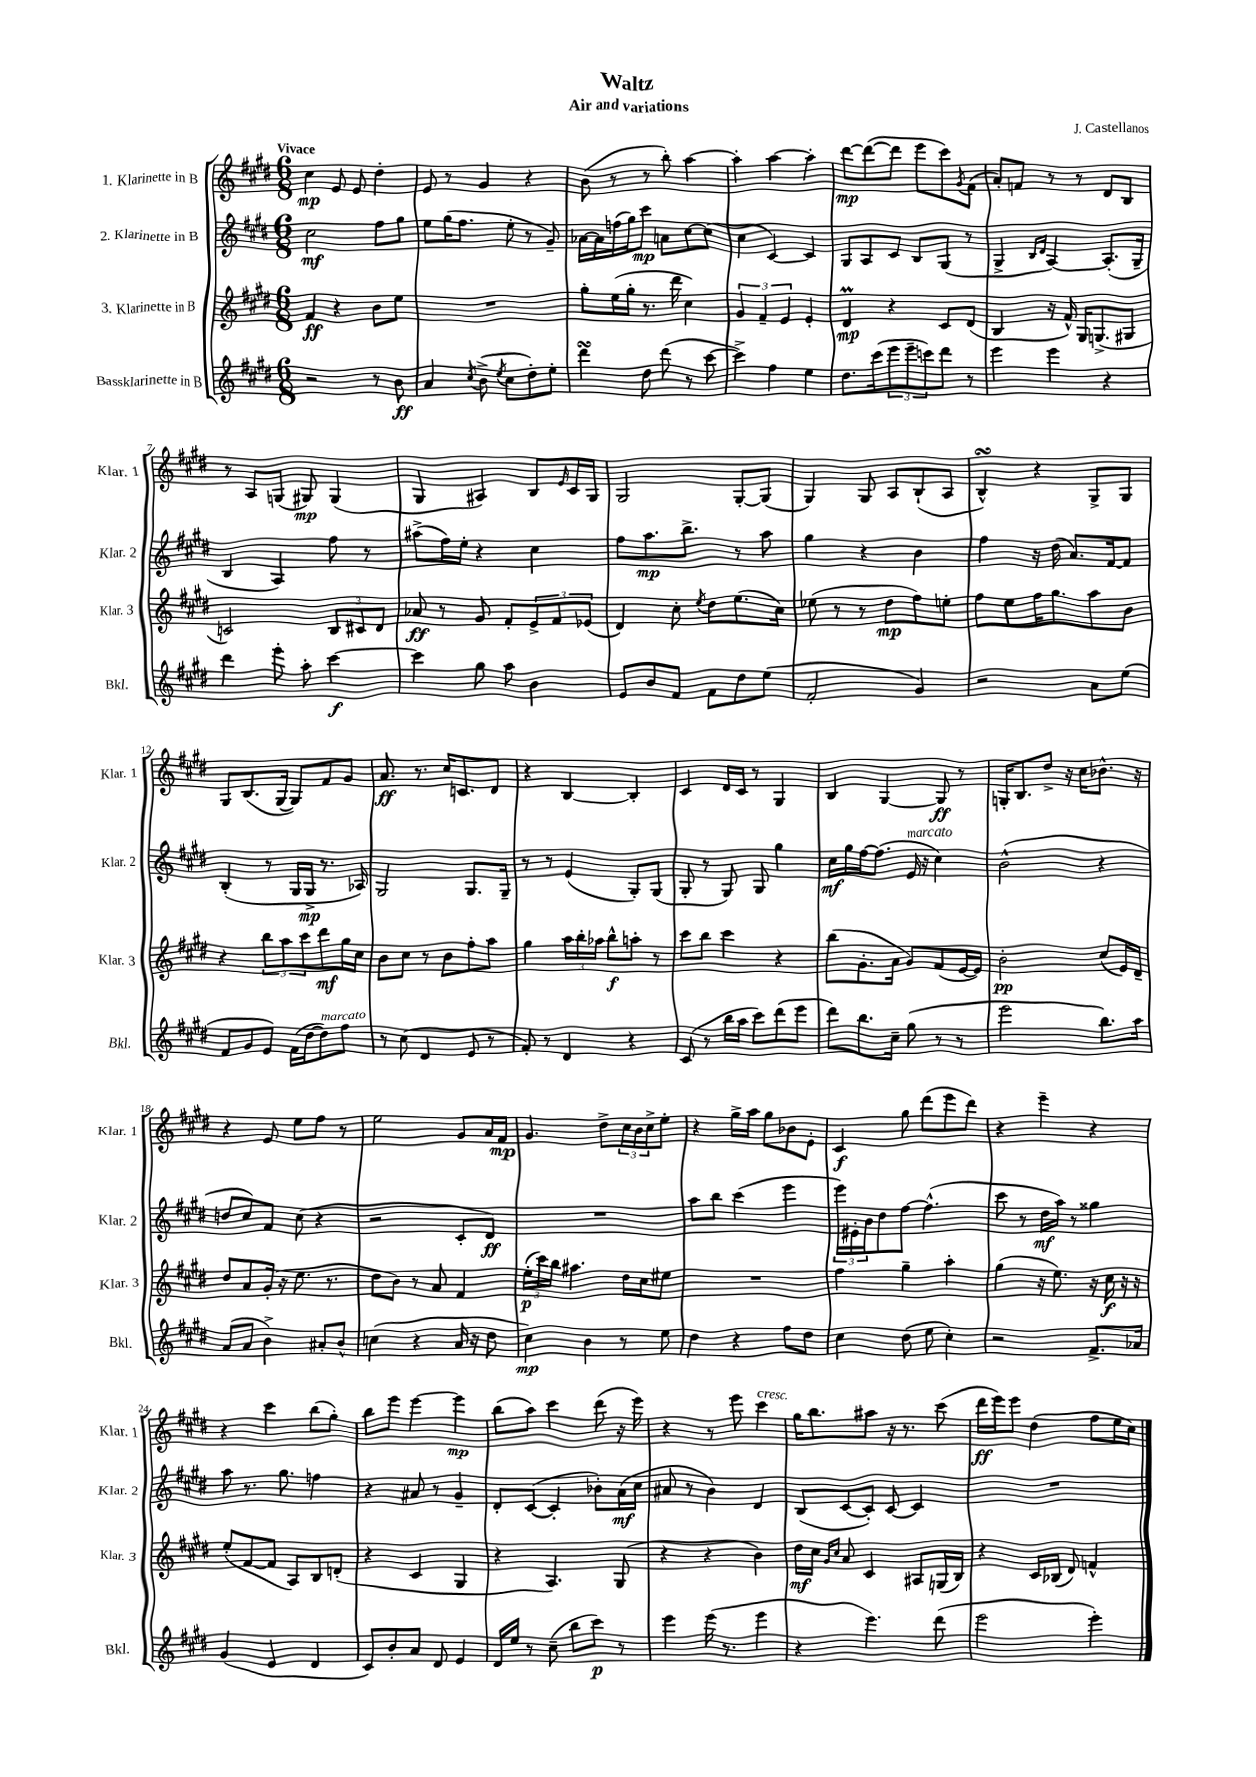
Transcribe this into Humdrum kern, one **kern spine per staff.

**kern	**dynam	**kern	**dynam	**kern	**dynam	**kern	**dynam
*part4	*part4	*part3	*part3	*part2	*part2	*part1	*part1
*staff4	*staff4	*staff3	*staff3	*staff2	*staff2	*staff1	*staff1
*I"Bassklarinette in B	*	*I"3. Klarinette in B	*	*I"2. Klarinette in B	*	*I"1. Klarinette in B	*
*I'Bkl.	*	*I'Klar. 3	*	*I'Klar. 2	*	*I'Klar. 1	*
*clefG2	*	*clefG2	*	*clefG2	*	*clefG2	*
*k[f#c#g#d#]	*	*k[f#c#g#d#]	*	*k[f#c#g#d#]	*	*k[f#c#g#d#]	*
*M6/8	*	*M6/8	*	*M6/8	*	*M6/8	*
=1	=1	=1	=1	=1	=1	=1	=1
!	!	!	!	!	!	!LO:TX:a:B:t=Vivace	!
2r	.	4f#/	ff	2cc#\	mf	4cc#\	mp
.	.	4r	.	.	.	8e/	.
.	.	.	.	.	.	8e/	.
8r	.	8b\L	.	8ff#\L	.	4dd#'\	.
8b\	ff	8ee\J	.	8gg#\J	.	.	.
=2	=2	=2	=2	=2	=2	=2	=2
4a/	.	2.r	.	8ee\L	.	8e/	.
.	.	.	.	(16gg#\K	.	8r	.
.	.	.	.	8.ff#\J	.	.	.
8qcc#/	.	.	.	.	.	.	.
(8b^\	.	.	.	.	.	4g#/	.
8qee/	.	.	.	.	.	.	.
8cc#\L	.	.	.	8ee'\	.	.	.
8dd#'\)	.	.	.	8r	.	4r	.
8ee'\J	.	.	.	8g#~/)	.	.	.
=3	=3	=3	=3	=3	=3	=3	=3
4ddd#sSsS\	.	8gg#'\L	.	[16a-X\LL	.	(8b\	.
.	.	.	.	16a-\]	.	.	.
.	.	(16ee\L	.	(16ffn\	.	8r	.
.	.	16gg#'\JJ	.	16gg#\J)	.	.	.
8dd#\	.	8.r	.	8ccc#\J	mp	8r	.
(8ddd#\	.	.	.	8an\L	.	8bb'\)	.
.	.	16ddd#\	.	.	.	.	.
8r	.	4cc#\)	.	[8cc#\	.	[4aa\	.
[8ccc#\	.	.	.	(8cc#\J]	.	.	.
=4	=4	=4	=4	=4	=4	=4	=4
4ccc#^\])	.	6g#/	.	4cc#\	.	4aa'\]	.
.	.	6f#~/	.	.	.	.	.
4ff#\	.	.	.	[4c#/)	.	[4aa\	.
.	.	6e/	.	.	.	.	.
4ee\	.	4e'/	.	4c#/]	.	4aa'\]	.
=5	=5	=5	=5	=5	=5	=5	=5
8.dd#\L	.	4d#m/	mp	8G#/L	.	[8ddd#\L	mp
.	.	.	.	8A/	.	(8ddd#\_	.
(16ccc#\k	.	.	.	.	.	.	.
12eee\	.	4r	.	8c#/J	.	8ddd#\J]	.
12eee~\	.	.	.	.	.	.	.
.	.	.	.	8B/L	.	8eee\L	.
12cccn\)	.	.	.	.	.	.	.
8ddd#\J	.	8c#/L	.	(8G#/J	.	8ccc#\)	.
.	.	.	.	.	.	8qg#/	.
8r	.	(8d#/J	.	8r	.	(8f#\J	.
=6	=6	=6	=6	=6	=6	=6	=6
4eee\	.	4B/	.	4G#^/	.	8a'/L)	.
.	.	.	.	.	.	8fn/J	.
.	.	.	.	16qqB/LL	.	.	.
.	.	.	.	16qqd#/JJ	.	.	.
4eee\	.	16r	.	[4A/)	.	8r	.
.	.	16f#^^/)	.	.	.	.	.
.	.	16G#/KL	.	.	.	8r	.
.	.	(8.Gn^/	.	.	.	.	.
4r	.	.	.	(8.A'/L]	.	8d#/L	.
.	.	8G#X/J	.	.	.	8B/J	.
.	.	.	.	16G#~/Jk	.	.	.
!!LO:LB:g=z
=7	=7	=7	=7	=7	=7	=7	=7
4ddd#\	.	2cn/)	.	4B/	.	8r	.
.	.	.	.	.	.	8A/L	.
8eee'\	.	.	.	4A/)	.	(8Gn/J	.
8aa'\	.	.	.	.	.	8G#X/)	mp
[4ccc#\	f	12B/L	.	8ff#\	.	(4G#/	.
.	.	12c#X/	.	.	.	.	.
.	.	.	.	8r	.	.	.
.	.	12d#/J	.	.	.	.	.
=8	=8	=8	=8	=8	=8	=8	=8
4ccc#\]	.	8a-X/	ff	(8aa#X^\L	.	4G#/	.
.	.	8r	.	16ff#\L)	.	.	.
.	.	.	.	16ee'\JJ	.	.	.
8gg#\	.	8g#/	.	4r	.	4A#X/)	.
8aa\	.	8f#'/L	.	.	.	.	.
4b\	.	12e^/	.	4cc#\	.	8B/L	.
.	.	12f#/	.	.	.	.	.
.	.	.	.	.	.	16qqe/	.
.	.	.	.	.	.	16c#/L	.
.	.	(12e-X/J	.	.	.	.	.
.	.	.	.	.	.	16G#/JJ	.
=9	=9	=9	=9	=9	=9	=9	=9
8e/L	.	4d#/)	.	8ff#\L	.	2G#/	.
8b/	.	.	.	8.aa\	mp	.	.
8f#/J	.	8cc#'\	.	.	.	.	.
.	.	.	.	8.bb^\J	.	.	.
.	.	8qee/	.	.	.	.	.
8f#\L	.	8dd#\L	.	.	.	.	.
8dd#\	.	(8.ee\	.	8r	.	[8G#'/L	.
(8ee\J	.	.	.	8aa\	.	(8G#/J]	.
.	.	16cc#\Jk)	.	.	.	.	.
=10	=10	=10	=10	=10	=10	=10	=10
2f#'/	.	(8ee-X\	.	4gg#\	.	4G#/)	.
.	.	8r	.	.	.	.	.
.	.	8r	.	4r	.	8G#/	.
.	.	8dd#\L	mp	.	.	8A/L	.
4g#/)	.	8ff#\)	.	4b\	.	(8B`/	.
.	.	8een'\J	.	.	.	8A/J	.
=11	=11	=11	=11	=11	=11	=11	=11
2r	.	8ff#\L	.	4ff#\	.	4BsSSS^^/)	.
.	.	8ee\	.	.	.	.	.
.	.	16ff#\K	.	16r	.	4r	.
.	.	8.gg#\	.	(16dd#\	.	.	.
.	.	.	.	8.a/L)	.	.	.
8a\L	.	8aa\	.	.	.	8G#^/L	.
.	.	.	.	[16f#/k	.	.	.
(8ee\J	.	8b\J	.	8f#/J]	.	8G#/J	.
!!LO:LB:g=z
=12	=12	=12	=12	=12	=12	=12	=12
8f#/L	.	4r	.	(4B'/	.	8G#/L	.
8g#/	.	.	.	.	.	(8.B/	.
8e/J)	.	12bb\L	.	8r	.	.	.
.	.	.	.	.	.	[16G#/Jk	.
.	.	12aa\	.	.	.	.	.
(16f#\LL	.	.	.	16G#/LL	.	8G#/L])	.
.	.	12ccc#\	.	.	.	.	.
[16dd#\J	.	.	.	16G#^/JJ	mp	.	.
!LO:TX:a:i:t=marcato	!	!	!	!	!	!	!
8dd#\])	.	8ddd#\	mf	8.r	.	8f#/	.
8ff#\J	.	16gg#\L	.	.	.	8g#/J	.
.	.	16cc#\JJ	.	16A-X/)	.	.	.
=13	=13	=13	=13	=13	=13	=13	=13
8r	.	8b\L	.	2G#/	.	8.a/	ff
(8cc#\	.	8cc#\J	.	.	.	.	.
.	.	.	.	.	.	8.r	.
4d#/	.	8r	.	.	.	.	.
.	.	8b\L	.	.	.	16cc#/KL	.
.	.	.	.	.	.	8.cn/	.
8e/	.	8ff#'\	.	8.G#/L	.	.	.
8r	.	8aa\J	.	.	.	8d#/J	.
.	.	.	.	16G#~/Jk	.	.	.
=14	=14	=14	=14	=14	=14	=14	=14
8f#'/)	.	4gg#\	.	8r	.	4r	.
8r	.	.	.	8r	.	.	.
4d#/	.	24aa\LL	.	(4e/	.	[4B/	.
.	.	24bb'\	.	.	.	.	.
.	.	24aa-X\JJ	.	.	.	.	.
.	.	8bb^^\L	f	.	.	.	.
4r	.	8aan'\J	.	8G#'/L)	.	4B'/]	.
.	.	8r	.	(8G#/J	.	.	.
=15	=15	=15	=15	=15	=15	=15	=15
(8c#/	.	8ccc#\L	.	8G#'/	.	4c#/	.
8r	.	8bb\J	.	8r	.	.	.
16bb\LL	.	4ccc#\	.	8G#/)	.	16d#/LL	.
16aa\JJ	.	.	.	.	.	16c#/JJ	.
8ccc#\L)	.	.	.	8G#/	.	8r	.
(8ddd#\	.	4r	.	4gg#\	.	4G#/	.
8eee\J	.	.	.	.	.	.	.
=16	=16	=16	=16	=16	=16	=16	=16
8ddd#\L)	.	(8bb\L	.	16cc#\LL	mf	4B/	.
.	.	.	.	16gg#\	.	.	.
8.bb\	.	8.g#'\	.	[16ff#\J	.	.	.
.	.	.	.	(8.ff#\J]	.	.	.
.	.	.	.	.	.	[4G#/	.
16cc#~\Jk	.	16a\Jk	.	.	.	.	.
!	!	!	!	!LO:TX:a:i:t=marcato	!	!	!
(8gg#\	.	8g#/L)	.	16e/	.	.	.
.	.	.	.	16r	.	.	.
8r	.	(8f#/	.	4cc#\)	.	8G#/]	ff
8r	.	[16e/L	.	.	.	8r	.
.	.	16e/JJ])	.	.	.	.	.
=17	=17	=17	=17	=17	=17	=17	=17
2eee\	.	2b'\	pp	(2b^^\	.	16Gn'/KL	.
.	.	.	.	.	.	8.B/	.
.	.	.	.	.	.	8dd#^/J	.
.	.	.	.	.	.	16r	.
.	.	.	.	.	.	16cc#\KL	.
8.bb\L)	.	(8cc#/L	.	4r	.	8.b-X^^\J	.
.	.	16e/L)	.	.	.	.	.
16aa\Jk	.	16d#~/JJ	.	.	.	16r	.
!!LO:LB:g=z
=18	=18	=18	=18	=18	=18	=18	=18
(8a/L	.	8dd#/L	.	8ddn/L	.	4r	.
8a/J	.	8a/	.	8cc#/)	.	.	.
4b^\)	.	(16g#'/Jk	.	8f#/J	.	8e/	.
.	.	16r	.	.	.	.	.
.	.	8.ee\	.	(8cc#\	.	8ee\L	.
8a#X'/L	.	.	.	4r	.	8ff#\J	.
.	.	8.r	.	.	.	.	.
8b^^/J	.	.	.	.	.	8r	.
=19	=19	=19	=19	=19	=19	=19	=19
(4ccn\	.	8dd#\L	.	2r	.	2ee\	.
.	.	8b\J)	.	.	.	.	.
4r	.	8r	.	.	.	.	.
.	.	8a/	.	.	.	.	.
16a/	.	4f#/	.	8c#'/L	.	8g#/L	.
16r	.	.	.	.	.	.	.
8dd#\	.	.	.	8d#/J)	ff	16a/L	.
.	.	.	.	.	.	16f#/JJ	mp
=20	=20	=20	=20	=20	=20	=20	=20
4cc#\)	mp	(24ee'\LL	p	2.r	.	4.g#/	.
.	.	24ccc#\)	.	.	.	.	.
.	.	24bb\JJ	.	.	.	.	.
.	.	4.aa#X\	.	.	.	.	.
4b\	.	.	.	.	.	.	.
.	.	.	.	.	.	8dd#^\L	.
8r	.	16dd#\LL	.	.	.	24cc#\L	.
.	.	.	.	.	.	24b\	.
.	.	16cc#\J	.	.	.	.	.
.	.	.	.	.	.	24cc#^\J	.
8ee\	.	8ee#X\J	.	.	.	8ee'\J	.
=21	=21	=21	=21	=21	=21	=21	=21
4dd#\	.	2.r	.	8aa\L	.	4r	.
.	.	.	.	8bb\J	.	.	.
4r	.	.	.	(4ccc#\	.	16gg#^\LL	.
.	.	.	.	.	.	16aa\JJ	.
.	.	.	.	.	.	8gg#\L	.
8ff#\L	.	.	.	4eee\	.	8b-X\	.
8dd#\J	.	.	.	.	.	8e'\J	.
=22	=22	=22	=22	=22	=22	=22	=22
4cc#\	.	4ff#\	.	24eee\LL)	.	4c#/	f
.	.	.	.	24e#X'\	.	.	.
.	.	.	.	24b\J	.	.	.
.	.	.	.	8dd#\	.	.	.
(8dd#\	.	4gg#~\	.	[8ff#\J	.	8gg#\	.
8ee\	.	.	.	(4.ff#^^\]	.	(8ddd#\L	.
4cc#'\)	.	4aa'\	.	.	.	8eee\	.
.	.	.	.	.	.	8ddd#\J)	.
=23	=23	=23	=23	=23	=23	=23	=23
2r	.	(4gg#\	.	8ccc#\	.	4r	.
.	.	.	.	8r	.	.	.
.	.	16r	.	16dd#\LL	mf	4eee~\	.
.	.	8.ee\)	.	16aa\JJ)	.	.	.
.	.	.	.	8r	.	.	.
8.f#^/L	.	16r	.	4gg##X\	.	4r	.
.	.	16cc#\	f	.	.	.	.
.	.	16r	.	.	.	.	.
16a-X/Jk	.	16r	.	.	.	.	.
!!LO:LB:g=z
=24	=24	=24	=24	=24	=24	=24	=24
(4g#/	.	(8ee'/L	.	8aa\	.	4r	.
.	.	[8f#/	.	8.r	.	.	.
4e/	.	8f#/J]	.	.	.	4ccc#\	.
.	.	.	.	8.gg#\	.	.	.
.	.	8A/L)	.	.	.	.	.
4d#/	.	8B/	.	4ffn\	.	(8bb\L	.
.	.	(8dn'/J	.	.	.	8gg#'\J)	.
=25	=25	=25	=25	=25	=25	=25	=25
8c#/L)	.	4r	.	4r	.	8bb\L	.
8b'/	.	.	.	.	.	8eee\J	.
8a/J	.	4c#/	.	8a#X/	.	[4eee\	.
8d#/	.	.	.	8r	.	.	.
4e/	.	4G#/	.	4g#~/	.	4eee\]	mp
=26	=26	=26	=26	=26	=26	=26	=26
16d#/LL	.	4r	.	8d#'/L	.	(8bb\L	.
16ee/JJ	.	.	.	.	.	.	.
8r	.	.	.	([8c#/J	.	8aa\J)	.
(8cc#~\	.	4.A/)	.	4c#'/]	.	4ccc#\	.
8bb\L	.	.	.	.	.	.	.
8ccc#\J)	p	.	.	8b-X'\L)	.	(8ddd#\	.
8r	.	(8G#/	.	(16a\L	mf	16r	.
.	.	.	.	16cc#\JJ	.	16eee\)	.
=27	=27	=27	=27	=27	=27	=27	=27
4eee\	.	4r	.	8a#X/	.	4r	.
.	.	.	.	8r	.	.	.
(16eee\	.	4r	.	4b\)	.	8r	.
8.r	.	.	.	.	.	.	.
.	.	.	.	.	.	8eee\	.
!	!	!	!	!	!	!LO:TX:a:i:t=cresc.	!
4eee\	.	4b\)	.	4d#/	.	4ccc#\	.
=28	=28	=28	=28	=28	=28	=28	=28
4r	.	16dd#\LL	mf	(8B/L	.	16gg#\KL	.
.	.	16cc#\JJ	.	.	.	8.bb\	.
.	.	16qqg#/LL	.	.	.	.	.
.	.	16qqcc#/JJ	.	.	.	.	.
.	.	8a/	.	[8c#/	.	.	.
4.eee\)	.	4c#/	.	8c#'/J])	.	8aa#X\J	.
.	.	.	.	[8c#/	.	16r	.
.	.	.	.	.	.	8.r	.
.	.	8A#X/L	.	4c#/]	.	.	.
(8ddd#\	.	(16Gn/L	.	.	.	(8ccc#\	.
.	.	16B/JJ)	.	.	.	.	.
=29	=29	=29	=29	=29	=29	=29	=29
2eee\	.	4r	.	2.r	.	16ddd#\LL	ff
.	.	.	.	.	.	16eee\J)	.
.	.	.	.	.	.	8eee\J	.
.	.	16c#/LL	.	.	.	(4dd#\	.
.	.	(16B-X/JJ	.	.	.	.	.
.	.	8d#/)	.	.	.	.	.
4eee'\)	.	4fn^^/	.	.	.	8ff#\L	.
.	.	.	.	.	.	16ee\L	.
.	.	.	.	.	.	16cc#\JJ)	.
==	==	==	==	==	==	==	==
*-	*-	*-	*-	*-	*-	*-	*-
